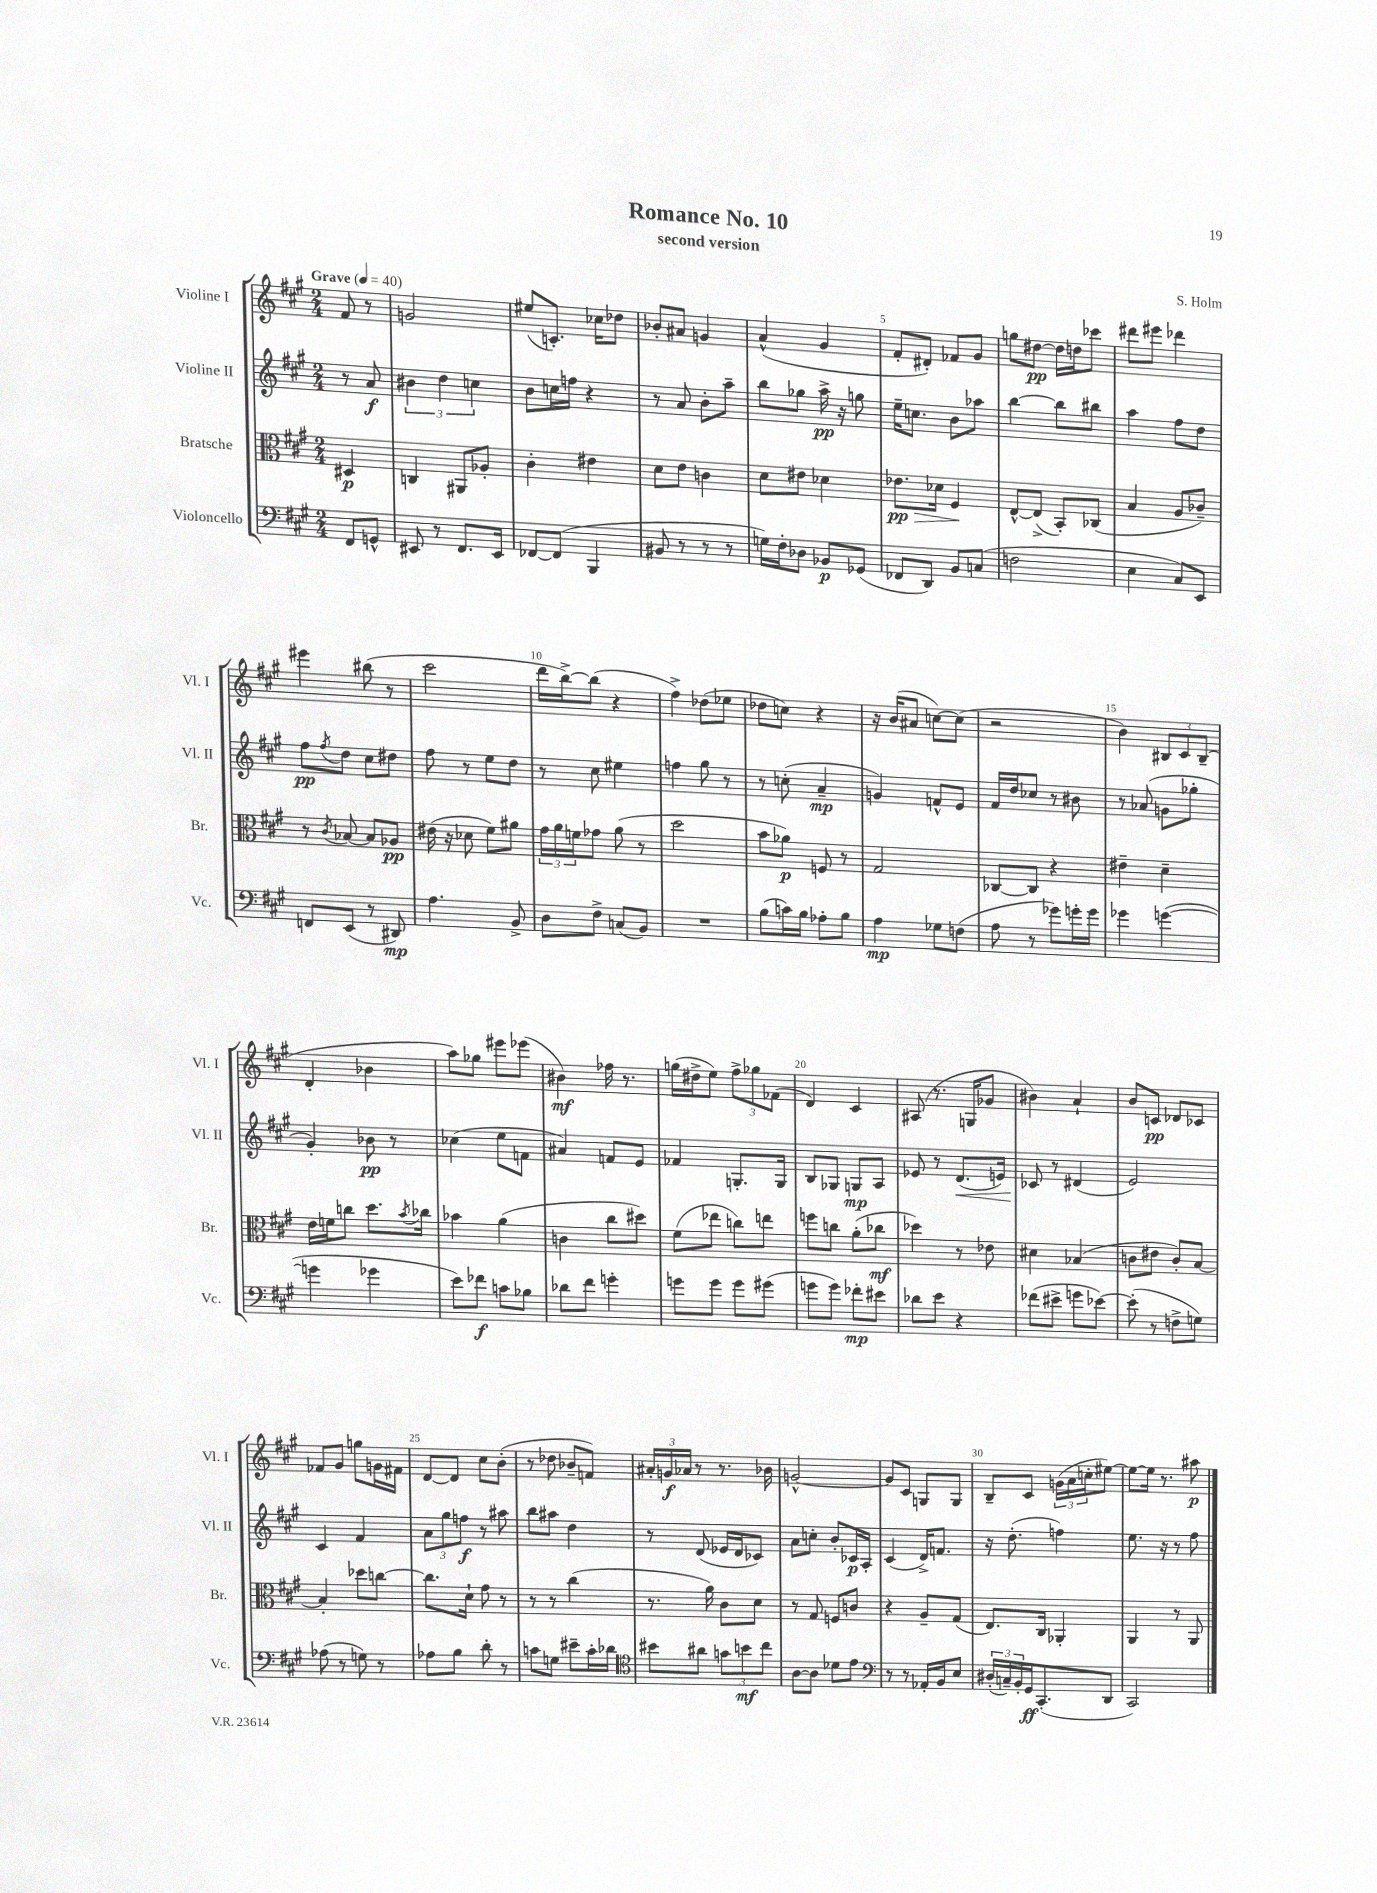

**kern	**dynam	**kern	**dynam	**kern	**dynam	**kern	**dynam
*part4	*part4	*part3	*part3	*part2	*part2	*part1	*part1
*staff4	*staff4	*staff3	*staff3	*staff2	*staff2	*staff1	*staff1
*I"Violoncello	*	*I"Bratsche	*	*I"Violine II	*	*I"Violine I	*
*I'Vc.	*	*I'Br.	*	*I'Vl. II	*	*I'Vl. I	*
*clefF4	*	*clefC3	*	*clefG2	*	*clefG2	*
*k[f#c#g#]	*	*k[f#c#g#]	*	*k[f#c#g#]	*	*k[f#c#g#]	*
*M2/4	*	*M2/4	*	*M2/4	*	*M2/4	*
*MM40	*	*MM40	*	*MM40	*	*MM40	*
=	=	=	=	=	=	=	=
!	!	!	!	!	!	!LO:TX:a:B:t=Grave	!
8FF#/L	.	4D#X/	p	8r	.	8f#/	.
8GGn^^/J	.	.	.	8a/	f	8r	.
=1	=1	=1	=1	=1	=1	=1	=1
8EE#X/	.	4Cn/	.	6b#X\	.	2gn/	.
8r	.	.	.	.	.	.	.
.	.	.	.	6dd\	.	.	.
8.FF#/L	.	8AA#X/L	.	.	.	.	.
.	.	.	.	6ccn\	.	.	.
.	.	8A-X'/J	.	.	.	.	.
16EE#/Jk	.	.	.	.	.	.	.
=2	=2	=2	=2	=2	=2	=2	=2
[8FF-X/L	.	4c#'\	.	8b\L	.	(8ee#X/L	.
(8FF-/J]	.	.	.	16ccn\L	.	8.cn'/J)	.
.	.	.	.	16ffn\JJ	.	.	.
4BBB/	.	4e#X\	.	4r	.	.	.
.	.	.	.	.	.	16cc-X\KL	.
.	.	.	.	.	.	8dd-X\J	.
=3	=3	=3	=3	=3	=3	=3	=3
8BB#X/	.	8d\L	.	8r	.	8b-X'/L	.
8r	.	8e\J	.	8a/	.	8a#X/J	.
8r	.	4cn\	.	8b'\L	.	4gn/	.
8r	.	.	.	8aa~\J	.	.	.
=4	=4	=4	=4	=4	=4	=4	=4
16Gn\LL)	.	8d\L	.	8bb\L	.	(4a^^/	.
16F#'\J	.	.	.	.	.	.	.
8D-X\J	.	8e#X\J	.	8gg-X\J	.	.	.
8BB-X/L	p	4d-X\	.	16aa^\	pp	4g#/	.
.	.	.	.	16r	.	.	.
(8GG-X/J	.	.	.	8ggn\	.	.	.
=5	=5	=5	=5	=5	=5	=5	=5
!	!	!	!LO:HP:b	!	!	!	!
8FF-X/L	.	8.e-X\L	> pp	16ee~\KL	.	8f#'/L	.
.	.	.	.	8.ccn\J	.	.	.
8DD/J)	.	.	.	.	.	8d#X'/J)	.
.	.	16d-X\Jk	.	.	.	.	.
8BB/L	.	4F#/	.	8b\L	.	8f-X/L	.
(8Cn/J	.	.	.	8aa-X\J	.	8g#/J	.
.	.	.	]	.	.	.	.
=6	=6	=6	=6	=6	=6	=6	=6
2Fn\	.	[8E^^/L	.	[4bb\	.	8ggn\L	.
.	.	(8E^/J]	.	.	.	[8dd#X\J	pp
.	.	8BB'/L)	.	8bb\L]	.	16dd#\LL]	.
.	.	.	.	.	.	16ddn\J	.
.	.	(8C-X/J	.	8bb#X\J	.	8ccc-X\J	.
=7	=7	=7	=7	=7	=7	=7	=7
4E\	.	4B/	.	4aa\	.	8ddd#X\L	.
.	.	.	.	.	.	8eee#X\J	.
8C#/L)	.	8A/L	.	8ff#\L	.	4ddd-X\	.
8EE/J	.	8c-X~/J)	.	8dd\J	.	.	.
!!LO:LB:g=z
=8	=8	=8	=8	=8	=8	=8	=8
8FFn/L	.	8r	.	8ff#\L	pp	4eee#X\	.
.	.	8qc#/	.	8qff#/	.	.	.
(8EE/J	.	[8B-X/	.	8dd\J	.	.	.
8r	.	8B-/L]	.	8cc#\L	.	(8bb#X\	.
8DD#X/)	mp	8A-X/J	pp	8dd#X\J	.	8r	.
=9	=9	=9	=9	=9	=9	=9	=9
4.A\	.	(16e#X\	.	8ff#\	.	2ccc#\	.
.	.	16r	.	.	.	.	.
.	.	8d-X\	.	8r	.	.	.
.	.	8f#\L)	.	8ee\L	.	.	.
8BB^/	.	8a#X\J	.	8dd\J	.	.	.
=10	=10	=10	=10	=10	=10	=10	=10
8D\L	.	24g#\LL	.	8r	.	16ddd\LL	.
.	.	24a\	.	.	.	.	.
.	.	.	.	.	.	[16bb^\J)	.
.	.	24fn\J	.	.	.	.	.
8F#^\J	.	8g-X\J	.	8cc#\	.	(8bb\J]	.
(8Cn/L	.	(8a\	.	4ee#X\	.	4r	.
8BB/J)	.	8r	.	.	.	.	.
=11	=11	=11	=11	=11	=11	=11	=11
2r	.	2dd\	.	4ffn\	.	4ff#^\)	.
.	.	.	.	8gg#\	.	(8dd-X\L	.
.	.	.	.	8r	.	8ee-X\J	.
=12	=12	=12	=12	=12	=12	=12	=12
(8B\L	.	8b\L	.	8r	.	8dd-X\L	.
16cn\L)	.	8a-X\J)	p	(8ccn'\	.	8ccn\J)	.
16B\JJ	.	.	.	.	.	.	.
8A-X'\L	.	8Fn/	.	4a~/	mp	4r	.
8B\J	.	8r	.	.	.	.	.
=13	=13	=13	=13	=13	=13	=13	=13
4A\	mp	2G#/	.	4gn/)	.	16r	.
.	.	.	.	.	.	(16b/KL	.
.	.	.	.	.	.	8a#X/J	.
8G-X\L	.	.	.	8fn^^/L	.	[8ccn\L)	.
(8Fn\J	.	.	.	8e/J	.	(8cc\J]	.
=14	=14	=14	=14	=14	=14	=14	=14
8A\	.	[8C-X/L	.	16f#/LL	.	2r	.
.	.	.	.	16dd/J	.	.	.
8r	.	8C-/J]	.	8cc-X/J	.	.	.
8g-X\L)	.	4r	.	8r	.	.	.
16gn'\L	.	.	.	8b#X\	.	.	.
16g\JJ	.	.	.	.	.	.	.
=15	=15	=15	=15	=15	=15	=15	=15
4g-X\	.	4e#X~\	.	8r	.	4b\)	.
.	.	.	.	(8a-X/	.	.	.
([4gn\	.	4d~\	.	8gn\L	.	12B#X/L	.
.	.	.	.	.	.	12c#/	.
.	.	.	.	8gg-X'\J	.	.	.
.	.	.	.	.	.	(12B#~/J	.
!!LO:LB:g=z
=16	=16	=16	=16	=16	=16	=16	=16
4gn\]	.	16e\LL	.	4g#'/)	.	4d'/	.
.	.	16fn\J	.	.	.	.	.
.	.	8ccn\J	.	.	.	.	.
4g-X\	.	8.dd\L	.	8b-X\	pp	4b-X\	.
.	.	.	.	8r	.	.	.
.	.	8qb/	.	.	.	.	.
.	.	16cc-X\Jk	.	.	.	.	.
=17	=17	=17	=17	=17	=17	=17	=17
8e\L)	.	4b-X\	.	(4cc-X\	.	8aa\L)	.
8f-X\J	f	.	.	.	.	8gg-X\J	.
8cn\L	.	(4a\	.	8ee\L	.	8eee#X\L	.
8B-X\J	.	.	.	8fn\J	.	(8eee-X\J	.
=18	=18	=18	=18	=18	=18	=18	=18
8d-X\L	.	4cn\	.	4a#X/)	.	4b#X\)	mf
8f#\J	.	.	.	.	.	.	.
4gn'\	.	8cc#\L	.	8fn/L	.	16ff-X\	.
.	.	.	.	.	.	8.r	.
.	.	8dd#X\J)	.	8e/J	.	.	.
=19	=19	=19	=19	=19	=19	=19	=19
8gn\L	.	(8f#\L	.	4f-X/	.	(16ggn\LL	.
.	.	.	.	.	.	16dd#X^\J	.
8g\J	.	8ee-X\J	.	.	.	8ee\J)	.
8g\L	.	8ccn\L)	.	8.Gn'/L	.	12ff#^\L	.
.	.	.	.	.	.	12gg-X\	.
(8g#X\J	.	8een\J	.	.	.	.	.
.	.	.	.	.	.	(12f-X\J	.
.	.	.	.	16G/Jk	.	.	.
=20	=20	=20	=20	=20	=20	=20	=20
8gn\L	.	8ffn\L	.	8B/L	.	4d/)	.
8g\J)	.	8ccn\J	.	8G-X/J	.	.	.
8f-X'\L	mp	(8a'\L	.	8Gn/L	mp	4c#/	.
8e#X\J	.	8cc-X\J	mf	8A/J	.	.	.
=21	=21	=21	=21	=21	=21	=21	=21
8d-X\L	.	4dd-X\)	.	8e-X/	.	(8A#X/	.
8e\J	.	.	.	8r	.	8.r	.
!	!	!	!	!	!LO:HP:b	!	!
4r	.	8r	.	(8.d/L	<	.	.
.	.	.	.	.	.	16Gn/KL	.
.	.	8e-X\	.	.	.	8g-X/J	.
.	.	.	.	16en/Jk)	.	.	.
=22	=22	=22	=22	=22	=22	=22	=22
(8f-X\L	.	4d#X\	.	8c-X/	.	4b#X\)	.
8e#X^\J	.	.	.	8r	[	.	.
8gn\L	.	(4B-X/	.	(4d#X/	.	4a`/	.
[8e-X\J)	.	.	.	.	.	.	.
=23	=23	=23	=23	=23	=23	=23	=23
(8e-'\]	.	8cn\L	.	2e/)	.	8b/L	.
8r	.	8e#X\J	.	.	.	8cn/J	pp
8Fn^\L	.	8c'/L)	.	.	.	8d-X/L	.
8Gn\J)	.	[8B/J	.	.	.	8c-X/J	.
!!LO:LB:g=z
=24	=24	=24	=24	=24	=24	=24	=24
(8A-X\	.	4B'/]	.	4c#/	.	8f-X/L	.
8r	.	.	.	.	.	8g#/J	.
8Gn\)	.	8dd-X\L	.	4f#/	.	8ggn\L	.
8r	.	[8ccn\J	.	.	.	16gn\L	.
.	.	.	.	.	.	16f#X\JJ	.
=25	=25	=25	=25	=25	=25	=25	=25
8A-X\L	.	8.cc\L]	.	12a\L	.	[8d/L	.
.	.	.	.	12gg#\	.	.	.
8B\J	.	.	.	.	.	8d/J]	.
.	.	.	.	12ffn\J	f	.	.
.	.	16d`\Jk	.	.	.	.	.
8d'\	.	8g#\	.	8r	.	8cc#\L	.
8r	.	8r	.	8aa#X\	.	(8b'\J	.
=26	=26	=26	=26	=26	=26	=26	=26
8cn\L	.	8r	.	8bb\L	.	8r	.
8Gn\J	.	8r	.	8aa#X\J	.	8dd-X\	.
8e#X~\L	.	(4cc#\	.	4dd\	.	8b-X~/L	.
16c'\L	.	.	.	.	.	8fn/J)	.
16d-X\JJ	.	.	.	.	.	.	.
=27	=27	=27	=27	=27	=27	=27	=27
*clefC4	*	*	*	*	*	*	*
8b#X\L	.	8.r	.	8r	.	24a#X'/LL	.
.	.	.	.	.	.	24gn/	f
.	.	.	.	.	.	24a-X/JJ	.
8a#X\J	.	.	.	(8d/	.	8r	.
.	.	16a\)	.	.	.	.	.
12gn\L	.	8c#\L	.	16e-X/LL	.	8.r	.
.	.	.	.	16d/J	.	.	.
12bn\	mf	.	.	.	.	.	.
.	.	8d\J	.	8c-X/J)	.	.	.
12cc#\J	.	.	.	.	.	.	.
.	.	.	.	.	.	16b-X\	.
=28	=28	=28	=28	=28	=28	=28	=28
[8A\L	.	8r	.	8a\L	.	[2gn^^/	.
8A\J]	.	8G#/	.	8ccn'\J	.	.	.
8d-X\L	.	8Fn/L	.	8b'/L	.	.	.
8e\J	.	8cn/J	.	16c-X/L	p	.	.
.	.	.	.	16A'/JJ	.	.	.
=29	=29	=29	=29	=29	=29	=29	=29
*clefF4	*	*	*	*	*	*	*
8r	.	4r	.	(4c#/	.	8g/L]	.
8r	.	.	.	.	.	8c#/J	.
16AA-X'/LL	.	8A~/L	.	16d^/KL)	.	8Gn/L	.
16BB/J	.	.	.	8.fn/J	.	.	.
8E/J	.	(8G#/J	.	.	.	8G/J	.
=30	=30	=30	=30	=30	=30	=30	=30
(24D#X'/LL	.	8.E/L)	.	16r	.	8B~/L	.
24Cn~/)	.	.	.	.	.	.	.
.	.	.	.	(8.dd'\	.	.	.
24BB'/	.	.	.	.	.	.	.
16GG#/J	ff	.	.	.	.	8c#/J	.
(8.CC#'/	.	16C#/Jk	.	.	.	.	.
.	.	4AA-X'/	.	4ffn\)	.	(24gn\LL	.
.	.	.	.	.	.	24a\	.
.	.	.	.	.	.	24ccn'\J	.
8DD/J	.	.	.	.	.	[8ee#X\J)	.
=31	=31	=31	=31	=31	=31	=31	=31
2CC#/)	.	4AA/	.	8.ee\	.	8ee#\L_	.
.	.	.	.	.	.	16ee#\Jk]	.
.	.	.	.	16r	.	8.r	.
.	.	8r	.	8r	.	.	.
.	.	8AA/	.	8ff#\	.	8aa#X\	p
==	==	==	==	==	==	==	==
*-	*-	*-	*-	*-	*-	*-	*-
